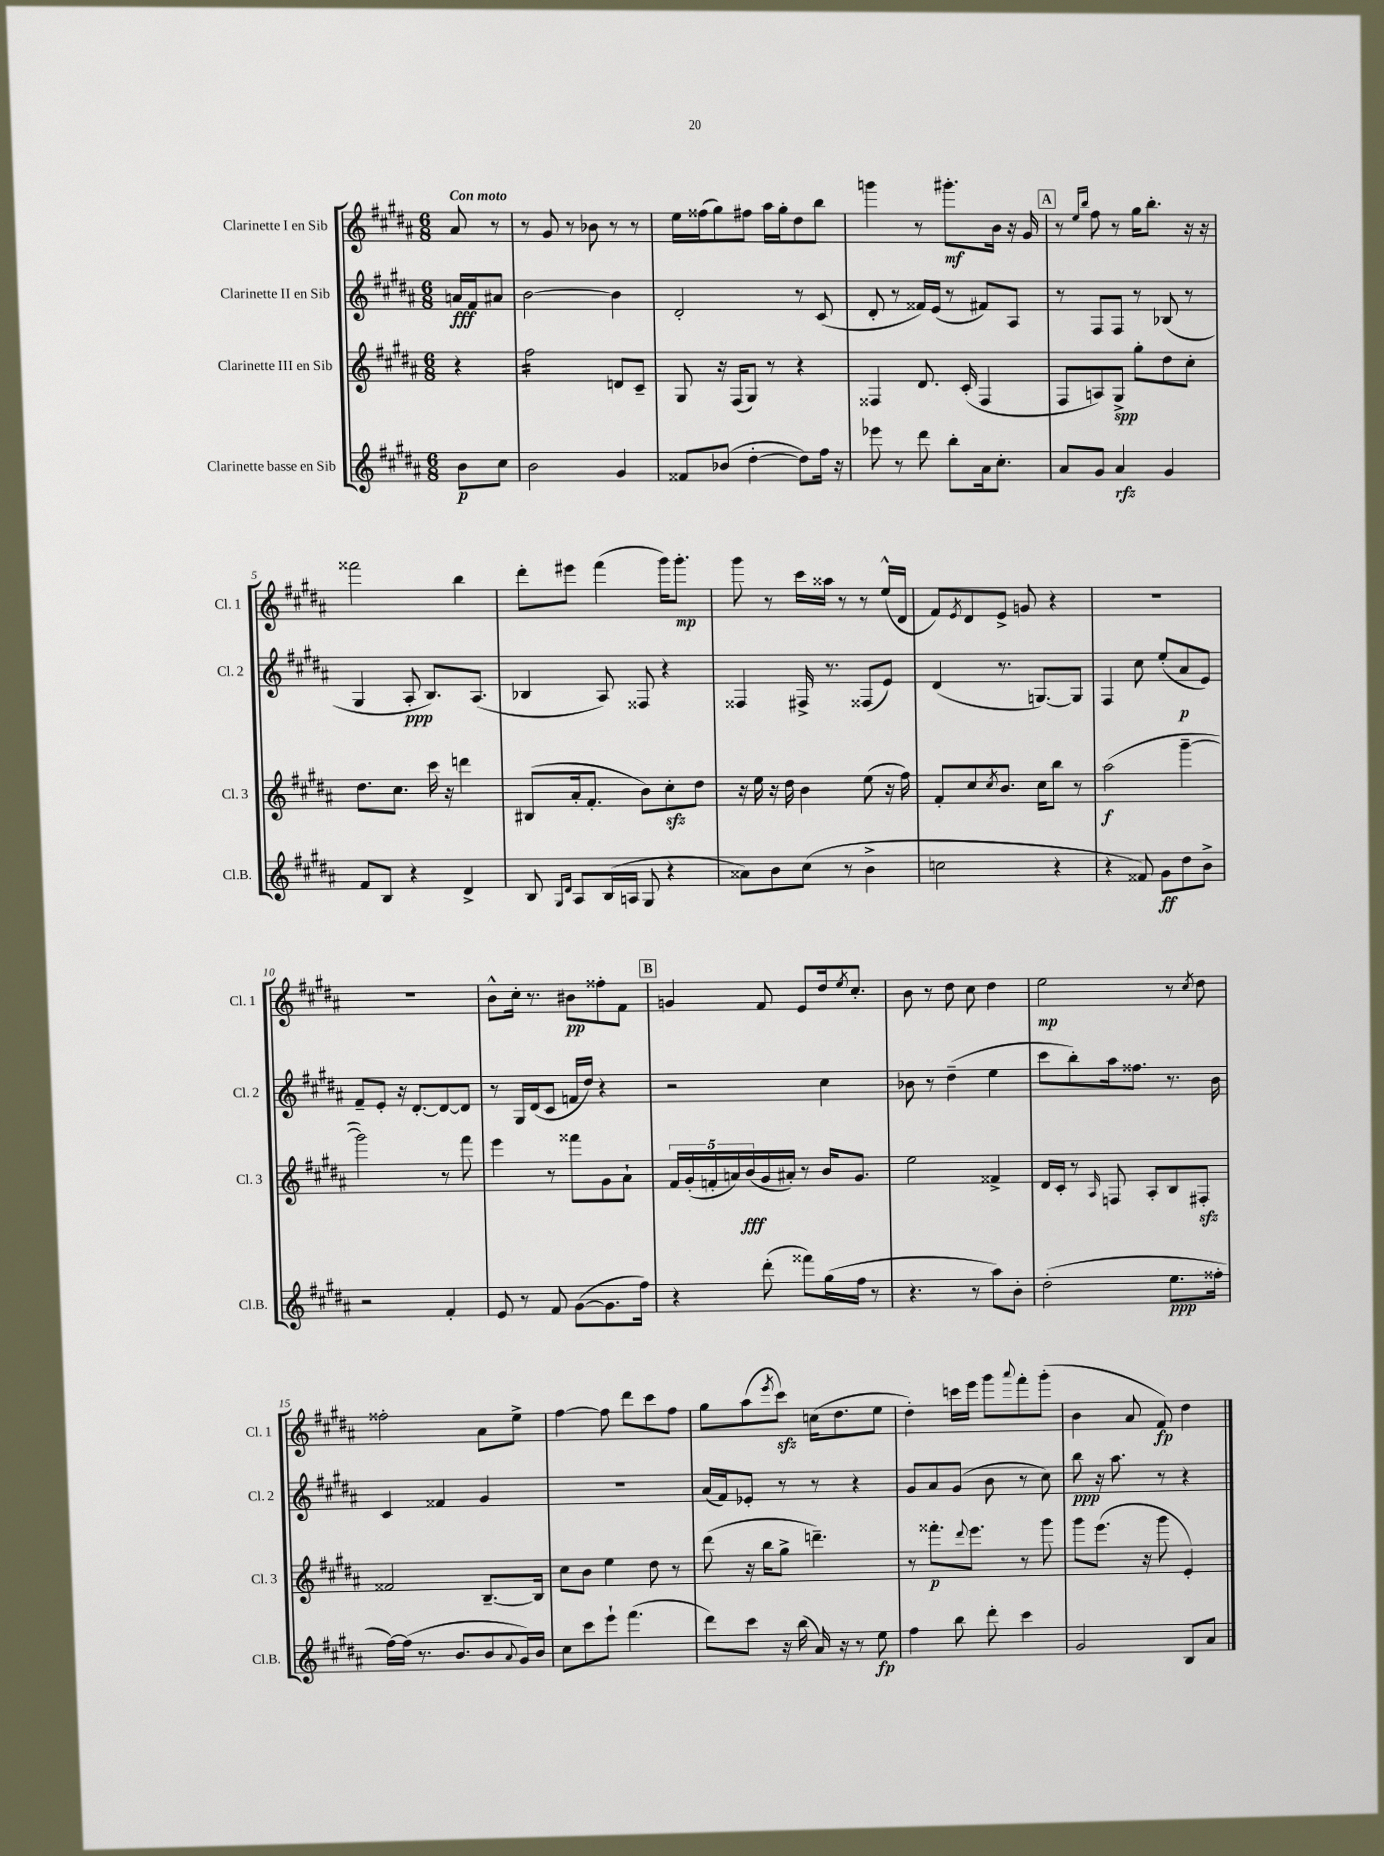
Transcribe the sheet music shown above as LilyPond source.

<<
\new StaffGroup <<
\new Staff = "s0" \with { instrumentName = "Clarinette I en Sib" shortInstrumentName = "Cl. 1" } {
    \clef treble \key b \major \numericTimeSignature \time 6/8 \partial 4 \tempo "Con moto"
    ais'8 r8 |
    r8 gis'8 r8 bes'8 r8 r8 |
    e''16 fisis''16( gis''8) fis''8 ais''16 gis''16-. dis''8 b''8 |
    g'''4 r8 gis'''8.-.\mf b'16 r16 gis'16 |
    \mark \markup { \box "A" } r8 \grace { e''16 b''16 } fis''8 r8 gis''16 b''8.-. r16 r16 |
    fisis'''2 b''4 |
    dis'''8-. eis'''8 fis'''4( gis'''16) gis'''8.-.\mp |
    gis'''8 r8 cis'''16 aisis''16 r8 r8 e''16-^( dis'16 |
    fis'8) \acciaccatura { e'8 } dis'8 e'8-> g'8 r4 |
    R2. |
    R2. |
    b'8-^ cis''16-. r8. bis'8\pp fisis''8-. fis'8 |
    \mark \markup { \box "B" } g'4 fis'8 e'8 dis''16 \acciaccatura { e''8 } cis''8.-. |
    b'8 r8 dis''8 cis''8 dis''4 |
    e''2\mp r8 \acciaccatura { cis''8 } dis''8 |
    fisis''2-. ais'8 e''8-> |
    fis''4~ fis''8 dis'''8 cis'''8 fis''8 |
    gis''8 ais''8( \acciaccatura { e'''8 } cis'''8\sfz) c''16( dis''8. e''8 |
    dis''4-.) c'''16 e'''16 gis'''8 \appoggiatura { ais'''8 } fis'''8-. gis'''8-.( |
    b'4 ais'8 fis'8\fp) dis''4 \bar "|." |
}
\new Staff = "s1" \with { instrumentName = "Clarinette II en Sib" shortInstrumentName = "Cl. 2" } {
    \clef treble \key b \major \numericTimeSignature \time 6/8 \partial 4
    a'16\fff fis'16 ais'8 |
    b'2~ b'4 |
    dis'2-. r8 cis'8( |
    dis'8-. r8 fisis'16) e'16( r8 fis'8) ais8 |
    \mark \markup { \box "A" } r8 fis8 fis8 r8 bes8( r8 |
    gis4 ais8-.\ppp b8.) ais8.( |
    bes4 ais8) fisis8 r4 |
    fisis4 fis16-> r8. fisis8( e'8) |
    dis'4( r8. g8.~) g8 |
    fis4 cis''8 e''8-.( ais'8\p e'8) |
    fis'8-- e'8-. r16 dis'8.~-. dis'8~ dis'8 |
    r8 gis16 dis'16( cis'8 f'16 dis''16) r4 |
    \mark \markup { \box "B" } r2 cis''4 |
    bes'8 r8 dis''4--( e''4 |
    cis'''8 b''8-.) ais''16 fisis''8. r8. b'16 |
    cis'4 fisis'4 gis'4 |
    r2. |
    ais'16( fis'16) ees'8-. r8 r8 r4 |
    gis'8 ais'8 gis'8( b'8 r8 cis''8) |
    b''8\ppp r16 ais''8. r8 r4 \bar "|." |
}
\new Staff = "s2" \with { instrumentName = "Clarinette III en Sib" shortInstrumentName = "Cl. 3" } {
    \clef treble \key b \major \numericTimeSignature \time 6/8 \partial 4
    r4 |
    fis''2:16 d'8 cis'8-- |
    gis8 r16 fis16( gis8) r8 r4 |
    fisis4 dis'8. cis'16-.( fisis4 |
    \mark \markup { \box "A" } fis8 a8) gis8->\spp gis''8-. dis''8 cis''8-. |
    dis''8. cis''8. cis'''16 r16 d'''4 |
    bis8( ais'16-. fis'8.-. b'8) cis''8-.\sfz dis''8 |
    r16 e''16 r16 dis''16 b'4 e''8( r16 fis''16) |
    fis'8-. cis''8 \acciaccatura { cis''8 } b'8. cis''16 b''8 r8 |
    ais''2\f( gis'''4~-- |
    gis'''2) r8 fis'''8 |
    e'''4 r8 fisis'''8 gis'8 ais'8-! |
    \mark \markup { \box "B" } \tuplet 5/4 { fis'16 gis'16-.( f'16-. a'16) b'16\fff( } gis'16 ais'16-.) r8 b'16 gis'8. |
    e''2 fisis'4-> |
    dis'16 cis'16-. r8 \grace { ais16 } f8 ais8-. b8 fis8-.\sfz |
    fisis'2 b8.~-- b16 |
    cis''8 b'8 e''4 dis''8 r8 |
    dis'''8( r16 b''16 gis''8-> d'''4.--) |
    r8 fisis'''8.-.\p \appoggiatura { dis'''8 } e'''8. r8 gis'''8 |
    gis'''8 e'''8.( r16 gis'''8 e'4-.) \bar "|." |
}
\new Staff = "s3" \with { instrumentName = "Clarinette basse en Sib" shortInstrumentName = "Cl.B." } {
    \clef treble \key b \major \numericTimeSignature \time 6/8 \partial 4
    b'8\p cis''8 |
    b'2 gis'4 |
    fisis'8 bes'8( dis''4~-. dis''8) fis''16 r16 |
    ees'''8 r8 dis'''8 b''8-. ais'16 cis''8.-. |
    \mark \markup { \box "A" } ais'8 gis'8 ais'4\rfz gis'4 |
    fis'8 b8 r4 dis'4-> |
    b8 \grace { gis16 dis'16 } ais8 b16( a16 gis8 r4 |
    aisis'8) b'8 cis''8( r8 b'4-> |
    c''2 r4 |
    r4 fisis'8) gis'8\ff dis''8 b'8-> |
    r2 fis'4-. |
    e'8 r8 fis'8 gis'8~( gis'8. fis''16) |
    \mark \markup { \box "B" } r4 dis'''8-.( fisis'''8) gis''16( fis''16 r8 |
    r4. r8 ais''8) b'8-. |
    dis''2-.( e''8.\ppp fisis''16-. |
    fis''16~) fis''16( r8. b'8. b'8 \appoggiatura { ais'8 } gis'16) b'16 |
    cis''8 cis'''8 e'''8-! fis'''4.( |
    dis'''8) cis'''8 r16 b''16( ais'16) r16 r8 e''8\fp |
    fis''4 b''8 dis'''8-. cis'''4 |
    gis'2 b8 ais'8 \bar "|." |
}
>>
>>
